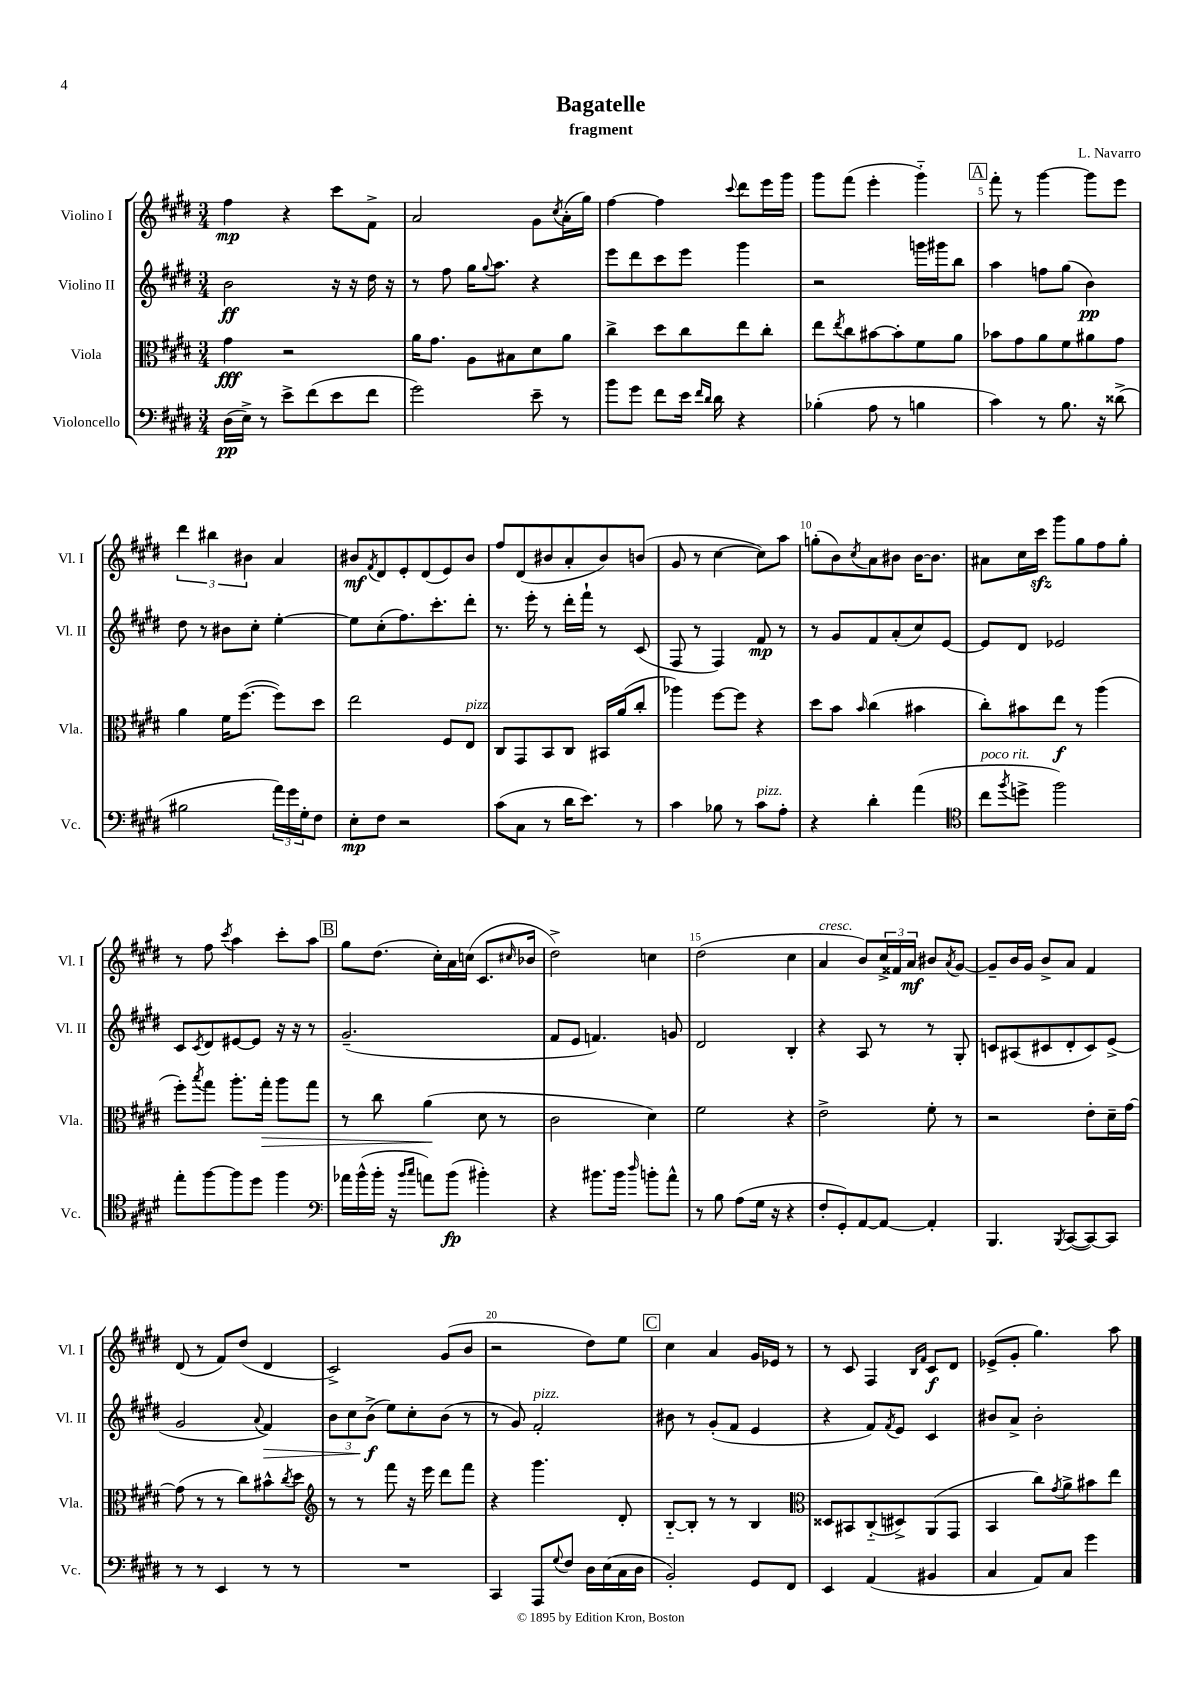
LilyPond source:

\header { title = "Bagatelle" composer = "L. Navarro" subtitle = "fragment" }
<<
\new StaffGroup <<
\new Staff = "s0" \with { instrumentName = "Violino I" shortInstrumentName = "Vl. I" } {
    \clef treble \key e \major \numericTimeSignature \time 3/4
    fis''4\mp r4 cis'''8 fis'8-> |
    a'2 gis'8 \acciaccatura { cis''8 } a'16-.( gis''16) |
    fis''4~ fis''4 \appoggiatura { cis'''8 } dis'''8 e'''16 gis'''16 |
    gis'''8 fis'''8( e'''4-. gis'''4-_) |
    \mark \markup { \box "A" } fis'''8-. r8 gis'''4~ gis'''8 e'''8 |
    \tuplet 3/2 { dis'''4 bis''4 bis'4 } a'4 |
    bis'8\mf \acciaccatura { fis'8 } dis'8 e'8-. dis'8( e'8) bis'8 |
    fis''8 dis'8( bis'8 a'8-. bis'8) b'8( |
    gis'8 r8 cis''4~ cis''8) a''8 |
    g''8-.( b'8) \acciaccatura { cis''8 } a'8 bis'8 bis'16~ bis'8. |
    ais'8 cis''16 cis'''16\sfz gis'''8 gis''8 fis''8 gis''8-. |
    r8 fis''8 \acciaccatura { cis'''8 } a''4 cis'''8-. a''8 |
    \mark \markup { \box "B" } gis''8 dis''8.( cis''16-.) a'16 c''16( cis'8. \grace { cis''16 } bes'16 |
    dis''2->) c''4 |
    dis''2( cis''4 |
    a'4^\markup { \italic "cresc." } b'8) \tuplet 3/2 { cis''16-> fisis'16 a'16\mf } bis'8 \acciaccatura { a'8 } gis'8~ |
    gis'8-- b'16 gis'16 b'8-> a'8 fis'4 |
    dis'8( r8 fis'8) dis''8( dis'4 |
    cis'2->) gis'8( b'8 |
    r2 dis''8) e''8 |
    \mark \markup { \box "C" } cis''4 a'4 gis'16 ees'16 r8 |
    r8 cis'8 fis4 \grace { b16 fis'16 } cis'8\f dis'8 |
    ees'8->( gis'8-. gis''4.) a''8 \bar "|." |
}
\new Staff = "s1" \with { instrumentName = "Violino II" shortInstrumentName = "Vl. II" } {
    \clef treble \key e \major \numericTimeSignature \time 3/4
    b'2\ff r16 r16 dis''16 r16 |
    r8 fis''8 gis''16 \appoggiatura { gis''8 } a''8. r4 |
    e'''8 dis'''8 cis'''8 e'''8 gis'''4 |
    r2 g'''16 gis'''16 b''8 |
    \mark \markup { \box "A" } a''4 f''8 gis''8( b'4\pp) |
    dis''8 r8 bis'8 cis''8-. e''4~-. |
    e''8 cis''8-.( fis''8.) cis'''8.-. dis'''8-. |
    r8. e'''16-. r8 dis'''16-. fis'''16-! r8 cis'8( |
    fis8 r8 fis4) fis'8\mp r8 |
    r8 gis'8 fis'8 a'8-.( cis''8) e'8~ |
    e'8 dis'8 ees'2 |
    cis'8 \acciaccatura { cis'8 } dis'8 eis'8~ eis'8 r16 r16 r8 |
    \mark \markup { \box "B" } gis'2.--( |
    fis'8 e'8 f'4.) g'8 |
    dis'2 b4-. |
    r4 a8 r8 r8 gis8-. |
    c'8 ais8( cis'8 dis'8-. cis'8) e'8->( |
    gis'2 \appoggiatura { a'8 } fis'4\>) |
    \tuplet 3/2 { b'8 cis''8 b'8->\f\!( } e''8) cis''8-. b'8( r8 |
    r8 gis'8) fis'2-.^\markup { \italic "pizz." } |
    \mark \markup { \box "C" } bis'8 r8 gis'8-.( fis'8 e'4 |
    r4 fis'8) \acciaccatura { fis'8 } e'8 cis'4 |
    bis'8 a'8-> bis'2-. \bar "|." |
}
\new Staff = "s2" \with { instrumentName = "Viola" shortInstrumentName = "Vla." } {
    \clef alto \key e \major \numericTimeSignature \time 3/4
    gis'4\fff r2 |
    a'16 gis'8. a8 bis8 dis'8 a'8 |
    cis''4-> dis''8 cis''8 e''8 cis''8-. |
    e''8 \acciaccatura { e''8 } cis''8 bis'8~ bis'8-. fis'8 a'8 |
    \mark \markup { \box "A" } bes'8 gis'8 a'8 fis'8 ais'8 gis'8 |
    a'4 fis'16 fis''8.~( fis''8) dis''8 |
    e''2 fis8 e8^\markup { \italic "pizz." } |
    cis8 gis,8 b,8 cis8 bis,16 a'16( cis''8-. |
    aes''4) fis''8~ fis''8 r4 |
    dis''8 b'8 \grace { b'16 } cis''4( bis'4 |
    cis''8-.) bis'8 e''8\f r8 a''4( |
    fis''8-.) \acciaccatura { b''8 } gis''8 a''8.-. gis''16-.\> a''8 gis''8 |
    \mark \markup { \box "B" } r8 cis''8 a'4\!( dis'8 r8 |
    cis'2 dis'4) |
    fis'2 r4 |
    e'2-> fis'8-. r8 |
    r2 e'8-. dis'16-- gis'16~ |
    gis'8( r8 r8 cis''8) bis'8-^ \acciaccatura { cis''8 } dis''8 |
    \clef treble r8 r8 fis'''8 r16 e'''16 dis'''8 fis'''8 |
    r4 gis'''4. dis'8-. |
    \mark \markup { \box "C" } b8~-_ b8-. r8 r8 b4 |
    \clef alto disis8 bis,8 cis8-_( dis8->) a,8( gis,8 |
    b,4 cis''8) \acciaccatura { gis'8 } a'8-> bis'8 e''8 \bar "|." |
}
\new Staff = "s3" \with { instrumentName = "Violoncello" shortInstrumentName = "Vc." } {
    \clef bass \key e \major \numericTimeSignature \time 3/4
    dis16\pp( e16->) r8 e'8-> fis'8( e'8 fis'8 |
    gis'2) e'8-- r8 |
    b'8 gis'8 fis'8 e'16 \grace { fis'16 dis'16 } dis'16 r4 |
    bes4-.( a8 r8 b4 |
    \mark \markup { \box "A" } cis'4) r8 b8. r16 disis'8->( |
    bis2 \tuplet 3/2 { a'16) gis'16 gis16-. } fis8 |
    e8-.\mp fis8 r2 |
    cis'8( cis8 r8 dis'16 e'8.) r8 |
    cis'4 bes8 r8 cis'8^\markup { \italic "pizz." } a8-. |
    r4 dis'4-. a'4( |
    \clef tenor cis''8^\markup { \italic "poco rit." } \acciaccatura { fis''8 } d''8-> fis''2) |
    e''8-. fis''8~ fis''8 dis''8 fis''4 |
    \mark \markup { \box "B" } \clef bass aes'16 b'16-^( b'16-. r16 \grace { b'16 cis''16 } a'8) b'8\fp( bis'4-.) |
    r4 bis'8. bis'16 \grace { dis''16 } b'8-. a'8-^ |
    r8 b8 a8( gis16 r16 r4 |
    fis8-. gis,8-.) a,8~ a,8~ a,4-. |
    b,,4. \acciaccatura { b,,8 } cis,8~( cis,8~) cis,8 |
    r8 r8 e,4 r8 r8 |
    R2. |
    cis,4 a,,8 \appoggiatura { gis8 } fis8 dis16 e16( cis16 dis16 |
    \mark \markup { \box "C" } b,2-.) gis,8 fis,8 |
    e,4 a,4( bis,4 |
    cis4 a,8) cis8 gis'4 \bar "|." |
}
>>
>>
\layout { \context { \Score \override BarNumber.break-visibility = ##(#f #t #t) barNumberVisibility = #(every-nth-bar-number-visible 5) } }
